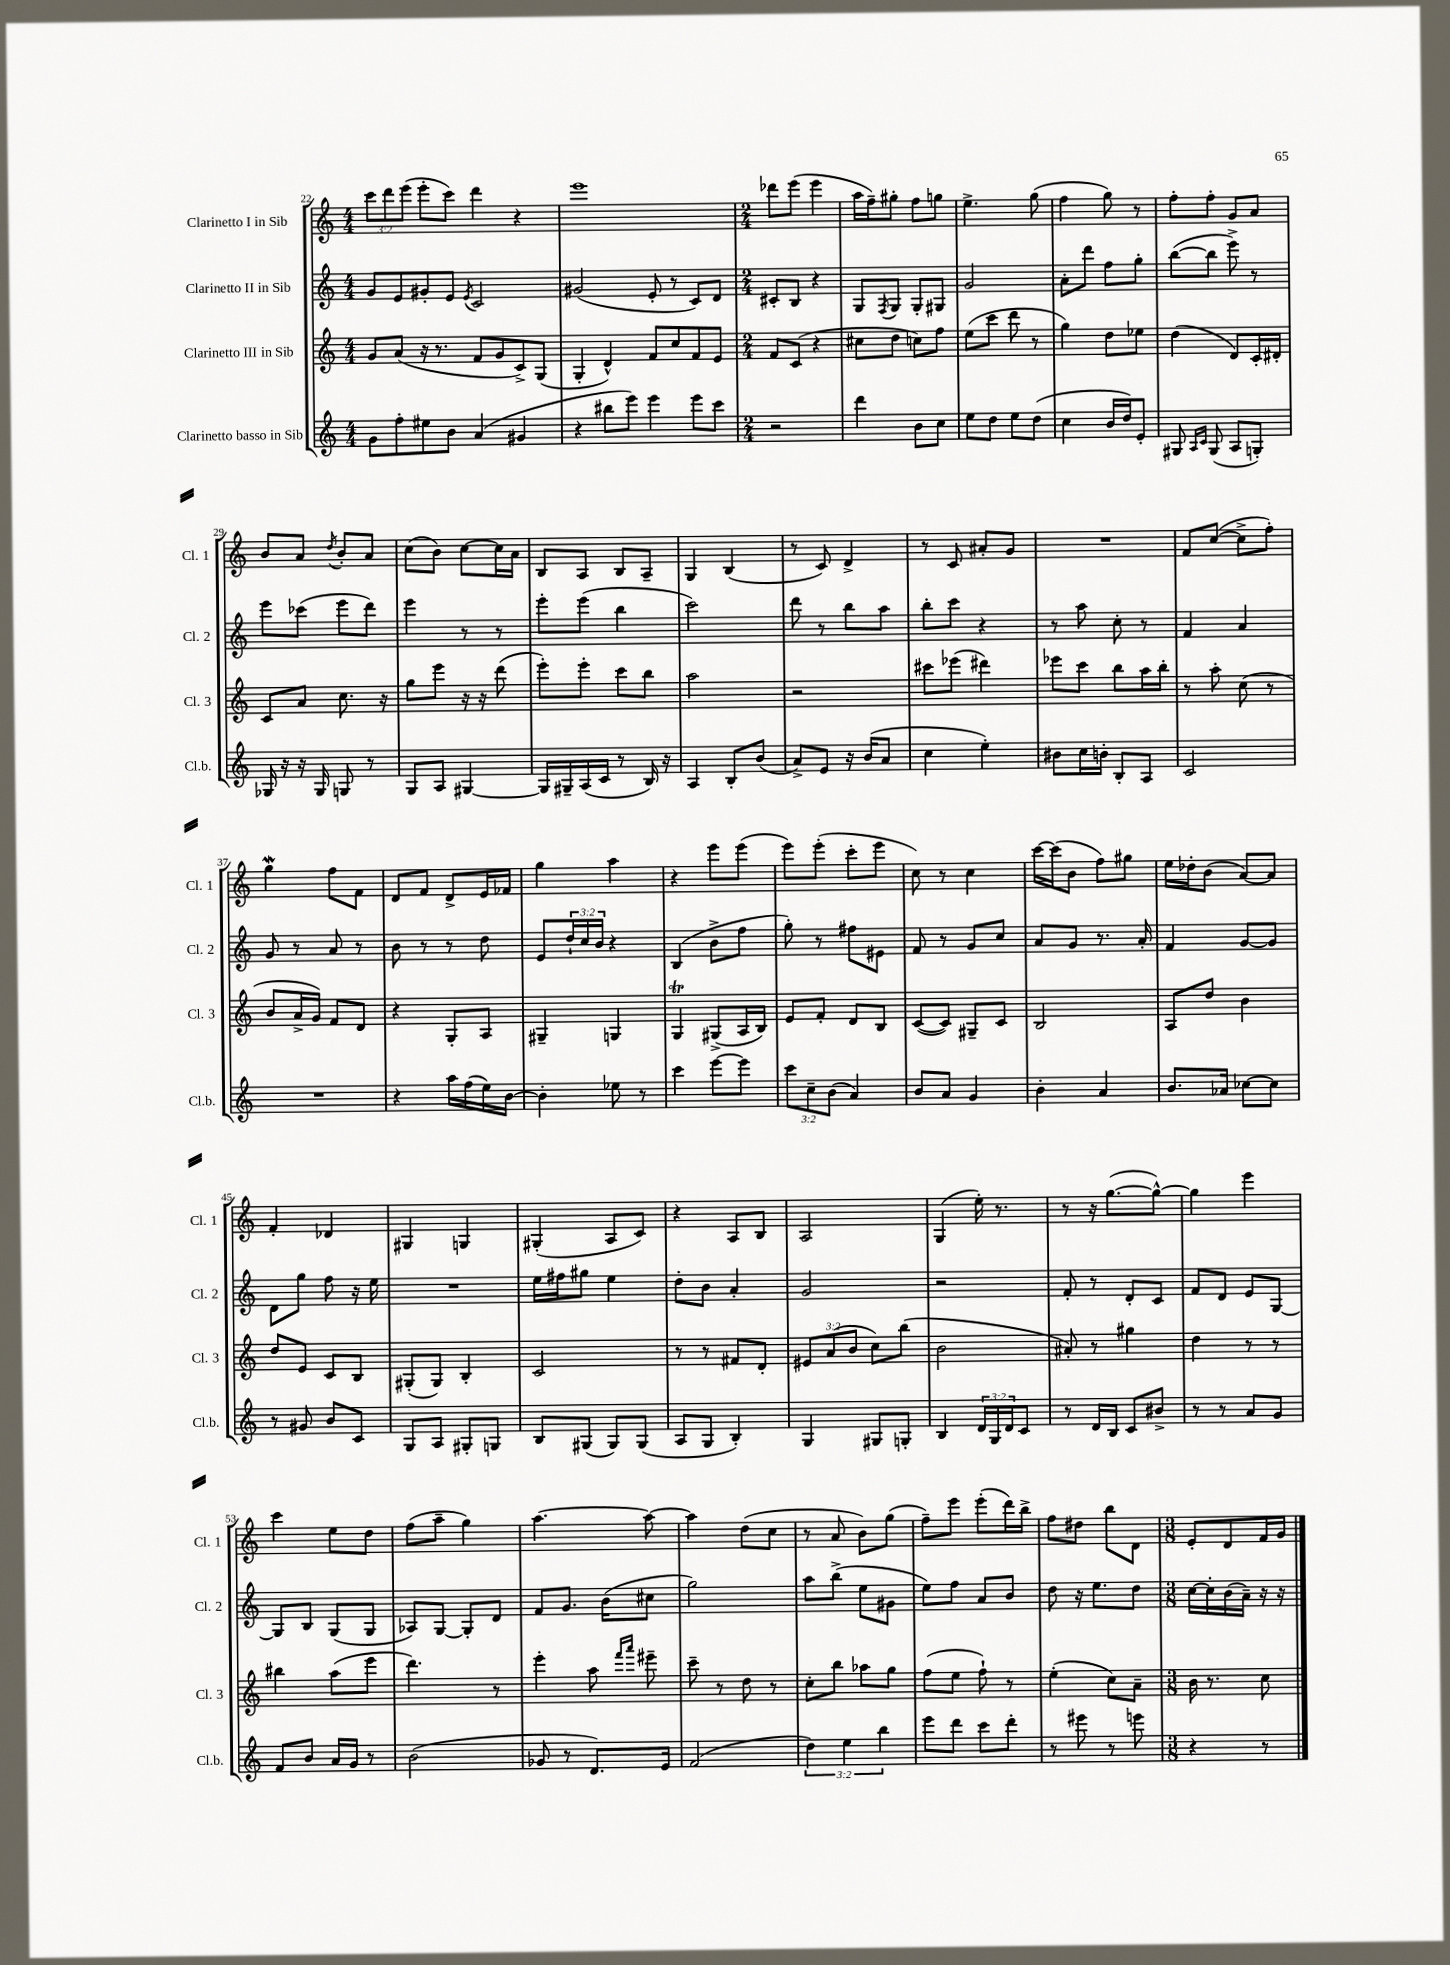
<<
\new StaffGroup <<
\new Staff = "s0" \with { instrumentName = "Clarinetto I in Sib" shortInstrumentName = "Cl. 1" } {
    \clef treble \key c \major \numericTimeSignature \time 4/4 \override Staff.TupletNumber.text = #tuplet-number::calc-fraction-text
    \tuplet 3/2 { c'''8 d'''8 e'''8( } e'''8-. c'''8) d'''4 r4 |
    e'''1 |
    \numericTimeSignature \time 2/4 des'''8 e'''8( e'''4 |
    a''16 f''16--) gis''8-. f''8 g''8 |
    e''4.-> g''8( |
    f''4 g''8) r8 |
    f''8-. f''8-. g'8 a'8 |
    b'8 a'8 \acciaccatura { d''8 } b'8-. a'8 |
    c''8( b'8) c''8~ c''16 a'16 |
    b8 a8 b8 a8-- |
    g4 b4( |
    r8 c'8) d'4-> |
    r8 c'8 ais'8-. g'8 |
    R2 |
    f'8 c''8~( c''8-> f''8-.) |
    g''4\mordent f''8 f'8 |
    d'8 f'8 d'8-> e'16 fes'16 |
    g''4 a''4 |
    r4 e'''8 e'''8( |
    e'''8) e'''8-.( c'''8-. e'''8 |
    c''8) r8 c''4 |
    c'''16~ c'''16( b'8 f''8) gis''8 |
    e''16 des''16-. b'8( a'8~) a'8 |
    f'4-. des'4 |
    gis4 g4 |
    gis4-.( a8 c'8) |
    r4 a8 b8 |
    a2 |
    g4( e''16-.) r8. |
    r8 r16 g''8.~( g''8~-^) |
    g''4 e'''4 |
    c'''4 e''8 d''8 |
    f''8( a''8-- g''4) |
    a''4.~ a''8~ |
    a''4 d''8( c''8 |
    r8 a'8 b'8) g''8( |
    f''8--) e'''8 e'''8-.( d'''16) b''16-> |
    f''8 dis''8 b''8 d'8 |
    \numericTimeSignature \time 3/8 e'8-. d'8 f'16 g'16 \bar "|." |
}
\new Staff = "s1" \with { instrumentName = "Clarinetto II in Sib" shortInstrumentName = "Cl. 2" } {
    \clef treble \key c \major \numericTimeSignature \time 4/4 \override Staff.TupletNumber.text = #tuplet-number::calc-fraction-text
    g'8 e'8 gis'8-. e'8 \acciaccatura { e'8 } c'2 |
    gis'2( e'8-. r8 c'8) d'8 |
    \numericTimeSignature \time 2/4 cis'8-. b8 r4 |
    g8 \acciaccatura { f8 } g8 g8-. gis8 |
    g'2 |
    a'8-. d'''8 f''8 g''8-. |
    b''8~( b''8 e'''8->) r8 |
    e'''8 ces'''8( e'''8 d'''8) |
    e'''4 r8 r8 |
    e'''8-. e'''8( b''4 |
    c'''2) |
    d'''8 r8 b''8 a''8 |
    b''8-. c'''8 r4 |
    r8 a''8 c''8-. r8 |
    f'4 a'4 |
    g'8 r8 a'8 r8 |
    b'8 r8 r8 d''8 |
    e'8 \tuplet 3/2 { d''16-! c''16 b'16 } r4 |
    b4( b'8-> f''8 |
    g''8-.) r8 fis''8 eis'8 |
    f'8 r8 g'8 c''8 |
    a'8 g'8 r8. a'16-. |
    f'4 g'8~ g'8 |
    d'8 g''8 f''8 r16 e''16 |
    R2 |
    e''16 fis''16 gis''8 e''4 |
    d''8-. b'8 a'4-. |
    g'2 |
    r2 |
    f'8-. r8 d'8-. c'8 |
    f'8 d'8 e'8 g8~ |
    g8 b8 g8( g8 |
    aes8) g8~ g8-. d'8 |
    f'8 g'8. b'16( cis''8 |
    g''2) |
    a''8 b''8->( e''8 gis'8 |
    e''8) f''8 a'8 b'8 |
    d''8 r16 e''8. d''8 |
    \numericTimeSignature \time 3/8 c''16~ c''16-. b'16( a'16--) r16 r16 \bar "|." |
}
\new Staff = "s2" \with { instrumentName = "Clarinetto III in Sib" shortInstrumentName = "Cl. 3" } {
    \clef treble \key c \major \numericTimeSignature \time 4/4 \override Staff.TupletNumber.text = #tuplet-number::calc-fraction-text
    g'8 a'8( r16 r8. f'8 g'8 c'8->) g8( |
    g4-. d'4-^) f'8 c''8 f'8 e'8 |
    \numericTimeSignature \time 2/4 f'8 c'8( r4 |
    cis''8 d''8 c''8) f''8 |
    e''8( c'''8 d'''8 r8 |
    g''4) d''8 ees''8 |
    d''4( d'8) c'16-. dis'16-. |
    c'8 a'8 c''8. r16 |
    g''8 e'''8 r16 r16 d'''8( |
    e'''8-.) e'''8-. c'''8 b''8 |
    a''2 |
    r2 |
    cis'''8 ees'''8( dis'''4) |
    ees'''8 c'''8 b''8 a''16 b''16-. |
    r8 a''8-. c''8( r8 |
    b'8 a'16-> g'16) f'8 d'8 |
    r4 g8-. a8 |
    gis4-- g4 |
    g4\trill gis8->( a16 b16) |
    e'8 f'8-. d'8 b8 |
    c'8~( c'8) gis8-- c'8 |
    b2 |
    a8 d''8 b'4 |
    d''8 e'8 c'8 b8 |
    gis8-.( gis8) b4-. |
    c'2 |
    r8 r8 fis'8 d'8-. |
    \tuplet 3/2 { eis'8 a'8( b'8 } c''8) b''8( |
    b'2 |
    ais'8-.) r8 gis''4 |
    d''4 r8 r8 |
    bis''4 a''8( e'''8 |
    d'''4.) r8 |
    e'''4-. a''8 \grace { f'''16 a'''16 } eis'''8-- |
    c'''8-- r8 d''8 r8 |
    c''8-. b''8 aes''8 g''8 |
    f''8( e''8 f''8-!) r8 |
    e''4-.( c''8) a'8-- |
    \numericTimeSignature \time 3/8 b'16 r8. c''8 \bar "|." |
}
\new Staff = "s3" \with { instrumentName = "Clarinetto basso in Sib" shortInstrumentName = "Cl.b." } {
    \clef treble \key c \major \numericTimeSignature \time 4/4 \override Staff.TupletNumber.text = #tuplet-number::calc-fraction-text
    g'8 f''8-. eis''8 b'8 a'4( gis'4 |
    r4 bis''8 e'''8) e'''4 e'''8 c'''8 |
    \numericTimeSignature \time 2/4 r2 |
    d'''4 b'8 c''8 |
    e''8 d''8 e''8 d''8( |
    c''4 b'16 d''16) e'8-. |
    gis8 \grace { a16 c'16 } gis8( a8 g8-.) |
    ges16 r16 r16 ges16 g8 r8 |
    g8 a8 gis4~ |
    gis16 gis16-- a16( c'16 r8 b16) r16 |
    a4 b8-. b'8( |
    a'8->) e'8 r16 b'16( a'8 |
    c''4 e''4-.) |
    bis'8 c''16 b'16-. b8-. a8 |
    c'2 |
    R2 |
    r4 a''16 f''16( e''16) b'16~ |
    b'4-. ees''8 r8 |
    c'''4 e'''8~ e'''8 |
    \tuplet 3/2 { c'''8 c''8-- b'8( } a'4) |
    b'8 a'8 g'4 |
    b'4-. a'4 |
    b'8. aes'16 ces''8~ ces''8 |
    r8 gis'8 b'8 c'8 |
    g8 a8 gis8-. g8 |
    b8 gis8( gis8) gis8( |
    a8 g8 b4-.) |
    g4 gis8 g8-. |
    b4 \tuplet 3/2 { d'16 g16 d'16 } c'8 |
    r8 d'16 b16 c'8 bis'8-> |
    r8 r8 a'8 g'8 |
    f'8 b'8 a'16 g'16 r8 |
    b'2( |
    ges'8 r8 d'8.) e'16 |
    f'2( |
    \tuplet 3/2 { d''4) e''4 b''4 } |
    e'''8 d'''8 c'''8 d'''8-. |
    r8 eis'''8 r8 e'''8 |
    \numericTimeSignature \time 3/8 r4 r8 \bar "|." |
}
>>
>>
\layout { \context { \Score currentBarNumber = #22 } }
